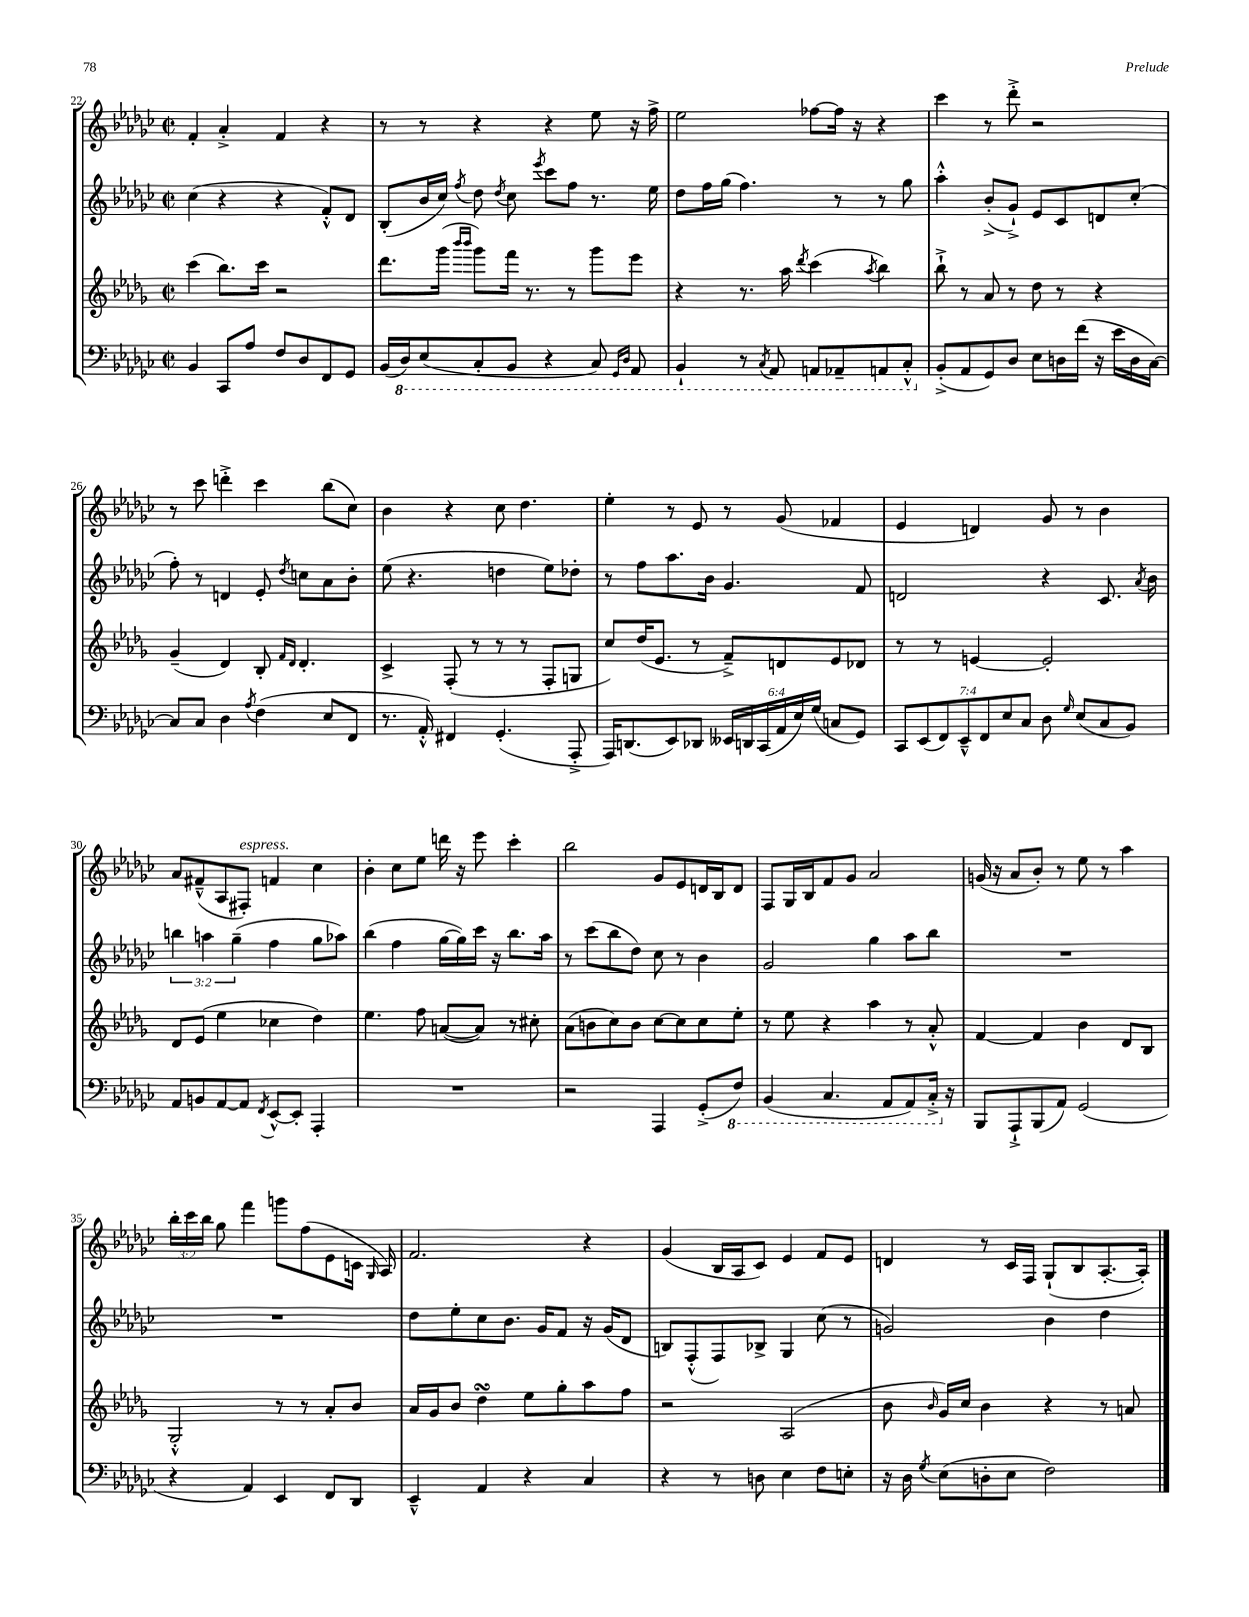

**kern	**kern	**kern	**kern
*part4	*part3	*part2	*part1
*staff4	*staff3	*staff2	*staff1
*clefF4	*clefG2	*clefG2	*clefG2
*k[b-e-a-d-g-c-]	*k[b-e-a-d-g-]	*k[b-e-a-d-g-c-]	*k[b-e-a-d-g-c-]
*M2/2	*M2/2	*M2/2	*M2/2
*met(c|)	*met(c|)	*met(c|)	*met(c|)
=22	=22	=22	=22
4BB-/	(4ccc\	(4cc-\	4f'/
8CC-/L	8.bb-\L)	4r	4a-'^/
8A-/J	.	.	.
.	16ccc\Jk	.	.
8F/L	2r	4r	4f/
8D-/	.	.	.
8FF/	.	8f'^^/L)	4r
8GG-/J	.	8d-/J	.
=23	=23	=23	=23
(16BB-/LL	8.ddd-\L	(8B-'/L	8r
*8ba	*	*	*
16DD-/J)	.	.	.
(8EE-/	.	16b-/L	8r
.	(16ggg-\Jk	16cc-/JJ)	.
.	16qqbbb-/LL	.	.
.	16qqbbb-/JJ	8qff/	.
8CC-'/	8ggg-\L)	8dd-\	4r
.	.	8qdd-/	.
8BBB-/J	16fff\Jk	8cc-\	.
.	8.r	.	.
.	.	8qeee-/	.
4r	.	8ccc-\L	4r
.	8r	8ff\J	.
8CC-/)	8ggg-\L	8.r	8ee-\
16qqGGG-/LL	.	.	.
16qqDD-/JJ	.	.	.
8AAA-/	8eee-\J	.	16r
.	.	16ee-\	16ff^\
=24	=24	=24	=24
4BBB-`/	4r	8dd-\L	2ee-\
.	.	16ff\L	.
.	.	(16gg-\JJ	.
8r	8.r	4.ff\)	.
8qCC-/	.	.	.
8AAA-/	.	.	.
.	16aa-\	.	.
.	8qddd-/	.	.
8AAAn/L	(4ccc\	.	[8ff-X\L
8AAA-X~/	.	8r	16ff-\Jk]
.	.	.	16r
.	8qaa-/	.	.
8AAAn/	4bb-\)	8r	4r
8CC-'^^/J	.	8gg-\	.
=25	=25	=25	=25
*X8ba	*	*	*
(8BB-'^/L	8bb-`^\	4aa-'^^\	4ccc-\
8AA-/	8r	.	.
8GG-/)	8a-/	(8b-'^/L	8r
8D-/J	8r	8g-`^/J)	8ddd-'^\
8E-\L	8dd-\	8e-/L	2r
16Dn\L	8r	8c-/	.
(16f\JJ	.	.	.
16r	4r	8dn/	.
16e-\LL	.	.	.
16D\	.	(8cc-'/J	.
[16C-\JJ)	.	.	.
!!LO:LB:g=z
=26	=26	=26	=26
8C-/L]	(4g-~/	8ff'\)	8r
8C-/J	.	8r	8ccc-\
4D-\	4d-/)	4dn/	4dddn'^\
8qA-/	.	.	.
(4F\	8B-'/	8e-'/	4ccc-\
.	16qqf/LL	.	.
.	16qqd-/JJ	8qdd-/	.
.	4.d-'/	8ccn\L	.
8E-/L	.	8a-\	(8bb-\L
8FF/J	.	8b-'\J	8cc-\J)
=27	=27	=27	=27
8.r	4c^/	(8ee-\	4b-\
.	.	4.r	.
16AA-'^^/)	.	.	.
4FF#X/	(8F'/	.	4r
.	8r	.	.
(4.GG-'/	8r	4ddn\	8cc-\
.	8r	.	4.dd-\
.	8F'/L	8ee-\L)	.
8AAA-'^/	8Gn/J	8dd-X'\J	.
=28	=28	=28	=28
16AAA-/KL)	8cc/L)	8r	4ee-'\
(8.DDn/	.	.	.
.	(16dd-/K	8ff\L	.
.	8.e-/J	.	.
8EE-/)	.	8.aa-\	8r
8DD-X/J	8r	.	8e-/
.	.	16b-\Jk	.
24EE--X/LL	8f~^/L)	4.g-/	8r
24DDn/	.	.	.
(24CC-/	.	.	.
24AA-/	8dn/	.	(8g-/
24E-/)	.	.	.
(24G-/JJ	.	.	.
8Cn/L	8e-/	.	4f-X/
8GG-/J)	8d-X/J	8f/	.
=29	=29	=29	=29
14CC-/L	8r	2dn/	4e-/
(14EE-/	.	.	.
.	8r	.	.
14FF/)	.	.	.
14EE-~^^/	.	.	.
.	[4en/	.	4dn/)
14FF/	.	.	.
14E-/	.	.	.
14C-/J	.	.	.
8D-\	2e'/]	4r	8g-/
16qqG-/	.	.	.
(8E-/L	.	.	8r
8C-/	.	8.c-/	4b-\
8BB-/J)	.	.	.
.	.	8qa-/	.
.	.	16b-\	.
!!LO:LB:g=z
=30	=30	=30	=30
8AA-/L	8d-/L	6bbn\	8a-/L
8BBn/	(8e-/J	.	(8f#X~^^/
.	.	6aan\	.
[8AA-/	4ee-\	.	8A-/
.	.	(6gg-~\	.
!	!	!	!LO:TX:a:i:t=espress.
8AA-/J]	.	.	8F#X'/J)
8qFF/	.	.	.
[8EE-^^/L	4cc-X\	4ff\	4fn/
8EE-'/J]	.	.	.
4AAA-'/	4dd-\)	8gg-\L	4cc-\
.	.	8aa-X\J)	.
=31	=31	=31	=31
1r	4.ee-\	(4bb-\	4b-'\
.	.	4ff\	8cc-\L
.	8ff\	.	8ee-\J
.	([8an/L	[16gg-\LL	16dddn\
.	.	16gg-\])	16r
.	8a/J])	16ccc-\JJ	8eee-\
.	.	16r	.
.	8r	8.bb-\L	4ccc-'\
.	8cc#X'\	.	.
.	.	16aa-\Jk	.
=32	=32	=32	=32
2r	(8a-\L	8r	2bb-\
.	8bn\	(8ccc-\L	.
.	8cc\)	8bb-\	.
.	8b\J	8dd-\J)	.
4AAA-/	[8cc\L	8cc-\	8g-/L
.	8cc\]	8r	8e-/
(8GG-'^/L	8cc\	4b-\	16dn/L
.	.	.	16B-/J
*8ba	*	*	*
8FF/J)	8ee-'\J	.	8d/J
=33	=33	=33	=33
(4BBB-/	8r	2g-/	8F/L
.	8ee-\	.	16G-/L
.	.	.	16B-/J
4.CC-/	4r	.	8f/
.	.	.	8g-/J
.	4aa-\	4gg-\	2a-/
8AAA-/L	.	.	.
8AAA-/)	8r	8aa-\L	.
16CC-'^/Jk	8a-'^^/	8bb-\J	.
*X8ba	*	*	*
16r	.	.	.
=34	=34	=34	=34
8BBB-/L	[4f/	1r	(16gn/
.	.	.	16r
8AAA-`^/	.	.	8a-/L
(8BBB-/	4f/]	.	8b-'/J)
8AA-/J)	.	.	8r
(2GG-/	4b-\	.	8ee-\
.	.	.	8r
.	8d-/L	.	4aa-\
.	8B-/J	.	.
!!LO:LB:g=z
=35	=35	=35	=35
4r	2G-'^^/	1r	24bb-'\LL
.	.	.	24ccc-\
.	.	.	24bb-\JJ
.	.	.	8gg-\
4AA-/)	.	.	4fff\
4EE-/	8r	.	8gggn\L
.	8r	.	(8ff\
8FF/L	8a-'/L	.	8e-\
8DD-/J	8b-/J	.	16cn\Jk
.	.	.	16qqG-/
.	.	.	16A-/)
=36	=36	=36	=36
4EE-~^^/	16a-/LL	8dd-\L	2.f/
.	16g-/J	.	.
.	8b-/J	8ee-'\	.
4AA-/	4dd-sSSs\	8cc-\	.
.	.	8.b-\J	.
4r	8ee-\L	.	.
.	.	16g-/KL	.
.	8gg-'\	8f/J	.
4C-/	8aa-\	16r	4r
.	.	(16g-/KL	.
.	8ff\J	8d-/J	.
=37	=37	=37	=37
4r	2r	8Bn/L)	(4g-/
.	.	(8F'^^/	.
8r	.	8F/)	16B-/LL
.	.	.	16A-/J
8Dn\	.	8B-X^/J	8c-/J)
4E-\	(2A-/	4G-/	4e-/
8F\L	.	(8cc-\	8f/L
8En'\J	.	8r	8e-/J
=38	=38	=38	=38
16r	8b-\	2gn/)	4dn/
16D-\	.	.	.
8qG-/	16qqb-/	.	.
(8E-\L	16g-/LL)	.	.
.	16cc/JJ	.	.
8Dn'\	4b-\	.	8r
8E-\J	.	.	16c-/LL
.	.	.	16F/JJ
2F\)	4r	4b-\	(8G-`/L
.	.	.	8B-/
.	8r	4dd-\	[8.A-'/
.	8an/	.	.
.	.	.	16A-'/Jk])
==	==	==	==
*-	*-	*-	*-
